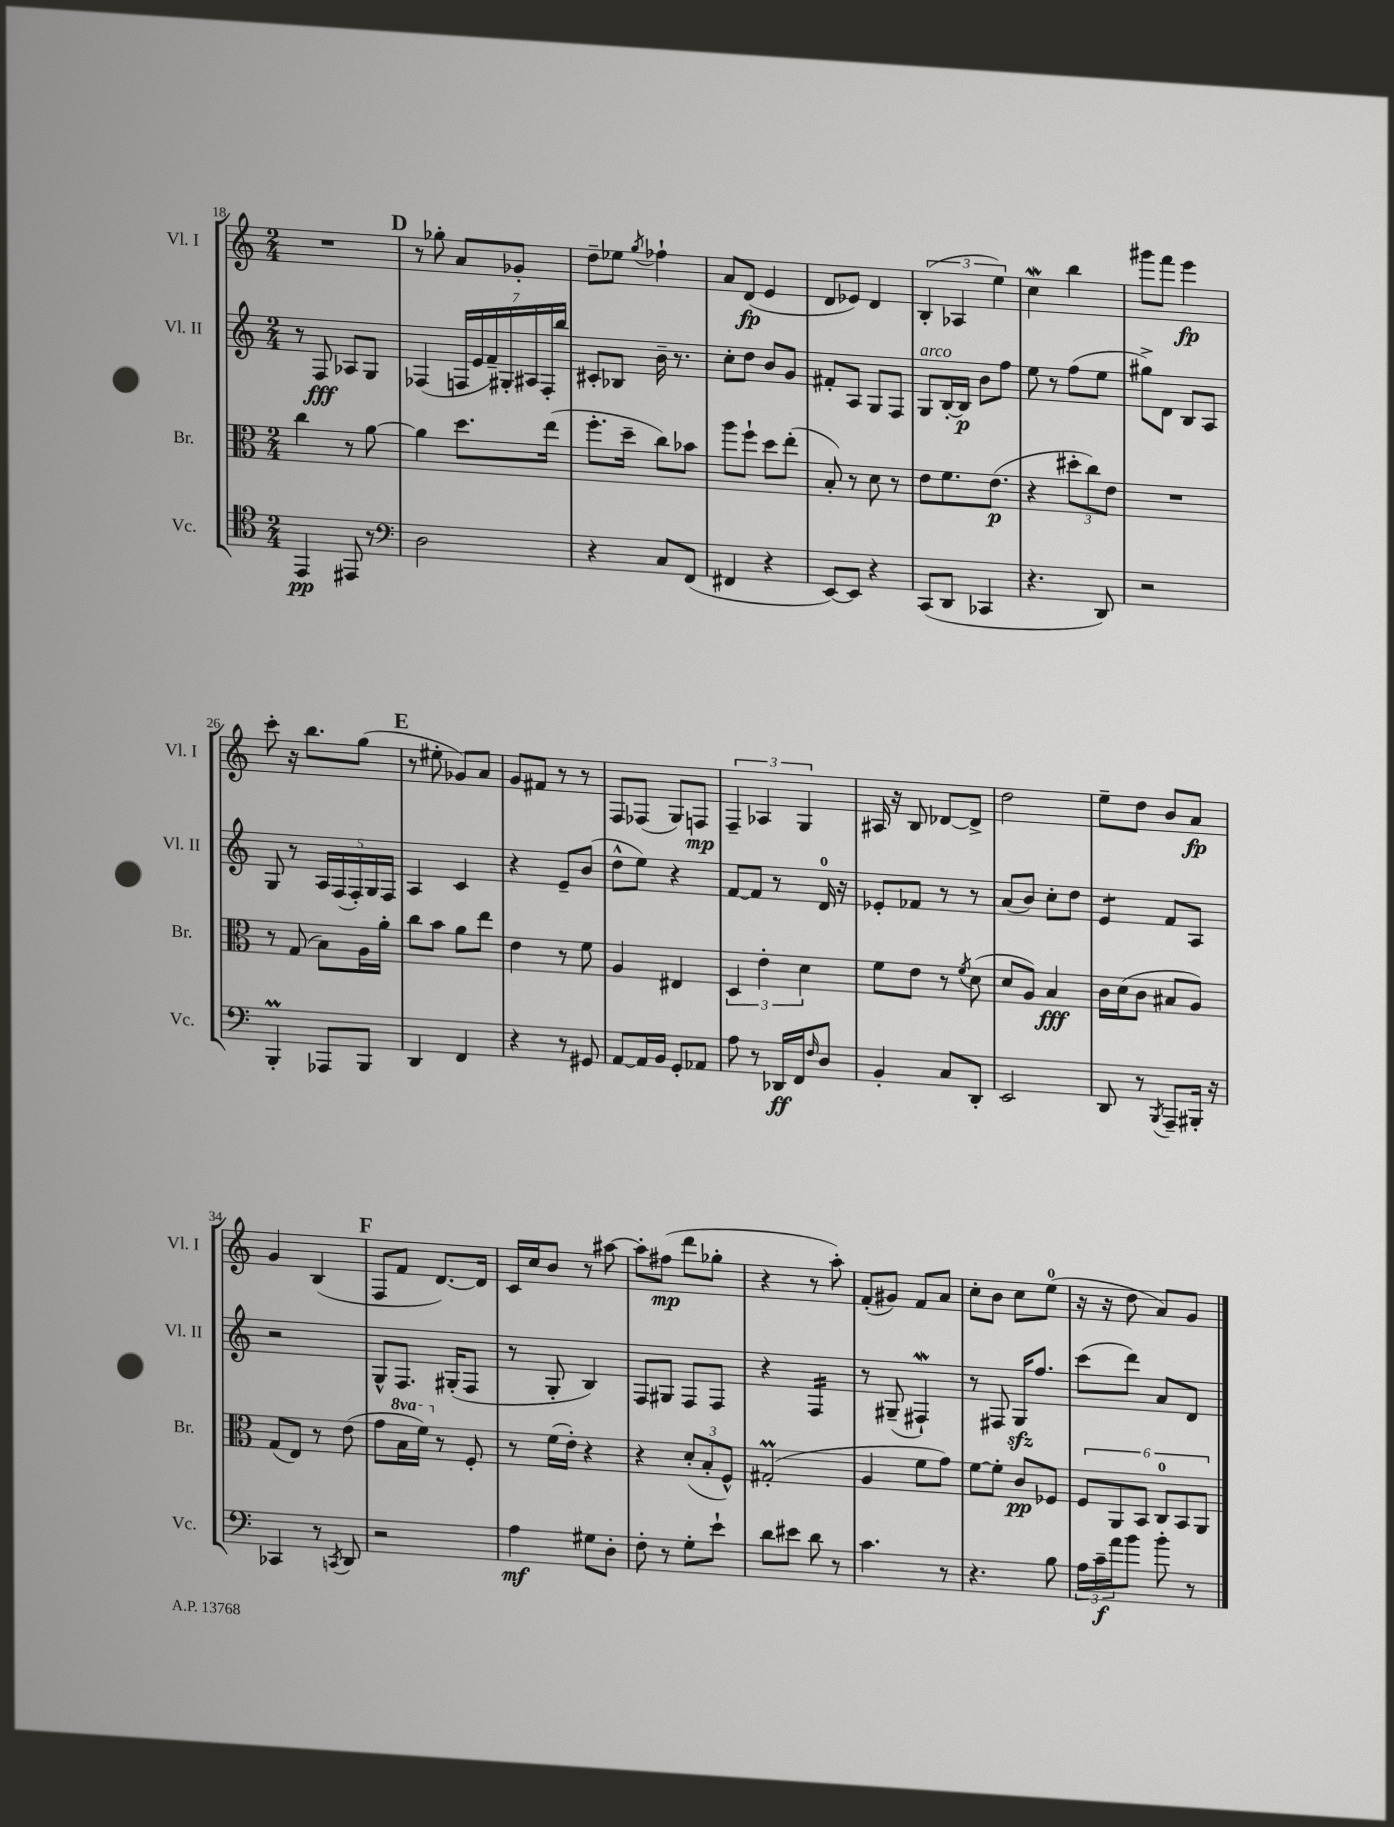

**kern	**dynam	**kern	**dynam	**kern	**dynam	**kern	**dynam
*part4	*part4	*part3	*part3	*part2	*part2	*part1	*part1
*staff4	*staff4	*staff3	*staff3	*staff2	*staff2	*staff1	*staff1
*I"Vc.	*	*I"Br.	*	*I"Vl. II	*	*I"Vl. I	*
*I'Vc.	*	*I'Br.	*	*I'Vl. II	*	*I'Vl. I	*
*clefC4	*	*clefC3	*	*clefG2	*	*clefG2	*
*k[]	*	*k[]	*	*k[]	*	*k[]	*
*M2/4	*	*M2/4	*	*M2/4	*	*M2/4	*
=18	=18	=18	=18	=18	=18	=18	=18
4EE/	pp	4cc\	.	8r	.	2r	.
.	.	.	.	8F/	fff	.	.
8EE#X/	.	8r	.	8A-X/L	.	.	.
8r	.	[8a\	.	8G/J	.	.	.
!!LO:REH:place=s1:t=D
=19	=19	=19	=19	=19	=19	=19	=19
*clefF4	*	*	*	*	*	*	*
2D\	.	4a\]	.	(4F-X/	.	8r	.
.	.	.	.	.	.	8gg-X'\	.
.	.	8.dd\L	.	28Fn/LL	.	8a/L	.
.	.	.	.	28e/	.	.	.
.	.	.	.	28f~/)	.	.	.
.	.	.	.	28G#X'/	.	.	.
.	.	.	.	.	.	8g-X'/J	.
.	.	.	.	28A#X/	.	.	.
.	.	.	.	28F'/	.	.	.
.	.	(16ee\Jk	.	.	.	.	.
.	.	.	.	28bb/JJ	.	.	.
=20	=20	=20	=20	=20	=20	=20	=20
4r	.	8.ff'\L	.	8c#X'/L	.	8dd~\L	.
.	.	.	.	8B-X/J	.	8ee-X\J	.
.	.	16dd~\Jk	.	.	.	.	.
.	.	.	.	.	.	8qgg/	.
8C/L	.	8cc\L)	.	16b~\	.	4ff-X`\	.
.	.	.	.	8.r	.	.	.
(8FF/J	.	8b-X\J	.	.	.	.	.
=21	=21	=21	=21	=21	=21	=21	=21
4FF#X/	.	8aa\L	.	8cc'\L	.	8a/L	.
.	.	8ff`\J	.	8dd\J	.	(8d/J	fp
4r	.	8dd\L	.	8b/L	.	4e/	.
.	.	(8ee'\J	.	8g/J	.	.	.
=22	=22	=22	=22	=22	=22	=22	=22
[8EE/L)	.	8B'/)	.	8f#X'/L	.	8d/L	.
8EE/J]	.	8r	.	8A/J	.	8e-X/J)	.
4r	.	8d\	.	8G/L	.	4d/	.
.	.	8r	.	8F/J	.	.	.
=23	=23	=23	=23	=23	=23	=23	=23
!	!	!	!	!LO:TX:a:i:t=arco	!	!	!
(8CC/L	.	8e\L	.	8G/L	.	(6B'/	.
8DD/J	.	8.f\	.	[16B'/L	.	.	.
.	.	.	.	.	.	6A-X/	.
.	.	.	.	16B/JJ]	p	.	.
4CC-X/	.	.	.	8b\L	.	.	.
.	.	(8.e\J	p	.	.	.	.
.	.	.	.	.	.	6ee\)	.
.	.	.	.	8ff\J	.	.	.
=24	=24	=24	=24	=24	=24	=24	=24
4.r	.	4r	.	8ee\	.	4ccw\	.
.	.	.	.	8r	.	.	.
.	.	12dd#X'\L	.	(8ff\L	.	4bb\	.
.	.	12cc\)	.	.	.	.	.
8DD/)	.	.	.	8ee\J	.	.	.
.	.	12e\J	.	.	.	.	.
=25	=25	=25	=25	=25	=25	=25	=25
2r	.	2r	.	8gg#X^\L)	.	8ggg#X\L	.
.	.	.	.	8d\J	.	8fff\J	.
.	.	.	.	8B/L	.	4eee\	fp
.	.	.	.	8A/J	.	.	.
!!LO:LB:g=z
=26	=26	=26	=26	=26	=26	=26	=26
4BBBm'/	.	8r	.	8G/	.	8ccc'\	.
.	.	(8G/	.	8r	.	16r	.
.	.	.	.	.	.	8.bb\L	.
8AAA-X/L	.	8B\L)	.	20A/LL	.	.	.
.	.	.	.	(20F/	.	.	.
.	.	.	.	20F'/)	.	.	.
8BBB/J	.	16A\L	.	.	.	(8gg\J	.
.	.	.	.	20G/	.	.	.
.	.	16a'\JJ	.	.	.	.	.
.	.	.	.	20F/JJ	.	.	.
!!LO:REH:place=s1:t=E
=27	=27	=27	=27	=27	=27	=27	=27
4DD/	.	8cc\L	.	4A/	.	8r	.
.	.	8b\J	.	.	.	8ee#X'\	.
4FF/	.	8a\L	.	4c/	.	8g-X/L)	.
.	.	8ee\J	.	.	.	8a/J	.
=28	=28	=28	=28	=28	=28	=28	=28
4r	.	4e\	.	4r	.	8g/L	.
.	.	.	.	.	.	8f#X/J	.
8r	.	8r	.	8e~/L	.	8r	.
8GG#X/	.	8f\	.	(8b/J	.	8r	.
=29	=29	=29	=29	=29	=29	=29	=29
[8AA/L	.	4A/	.	8dd^^\L	.	8F/L	.
16AA/L]	.	.	.	8ee\J)	.	(8F-X/J	.
16BB/JJ	.	.	.	.	.	.	.
8GG'/L	.	4E#X/	.	4r	.	8G/L)	.
8AA-X/J	.	.	.	.	.	8Fn/J	mp
=30	=30	=30	=30	=30	=30	=30	=30
8A\	.	6D/	.	[8f/L	.	6F~/	.
8r	.	.	.	8f/J]	.	.	.
.	.	6e'\	.	.	.	6A-X/	.
16DD-X/LL	ff	.	.	8r	.	.	.
16FF/J	.	.	.	.	.	.	.
.	.	6d\	.	.	.	6G/	.
16qqF/	.	.	.	.	.	.	.
8D/J	.	.	.	16d/	.	.	.
.	.	.	.	16r	.	.	.
=31	=31	=31	=31	=31	=31	=31	=31
4BB'/	.	8f\L	.	8e-X'/L	.	16A#X/	.
.	.	.	.	.	.	16r	.
.	.	8e\J	.	8f-X/J	.	8B/	.
8C/L	.	8r	.	8r	.	[8d-X/L	.
.	.	8qf/	.	.	.	.	.
8DD'/J	.	(8d\	.	8r	.	8d-^/J]	.
=32	=32	=32	=32	=32	=32	=32	=32
2EE/	.	8d/L	.	(8a/L	.	2dd\	.
.	.	8A/J)	.	8b/J)	.	.	.
.	.	4B/	fff	8cc'\L	.	.	.
.	.	.	.	8dd\J	.	.	.
=33	=33	=33	=33	=33	=33	=33	=33
*	*	*	*	*tremolo	*	*	*
8DD/	.	16c\LL	.	8e/L	.	8ee~\L	.
.	.	(16d\J	.	.	.	.	.
8r	.	8c\J	.	8e/J	.	8dd\J	.
*	*	*	*	*Xtremolo	*	*	*
8qBBB/	.	.	.	.	.	.	.
8AAA~/L	.	8B#X/L	.	8f/L	.	8b/L	.
16BBB#X'/Jk	.	8A/J)	.	8A/J	.	8a/J	fp
16r	.	.	.	.	.	.	.
!!LO:LB:g=z
=34	=34	=34	=34	=34	=34	=34	=34
4CC-X/	.	(8G/L	.	2r	.	4g/	.
.	.	8E/J)	.	.	.	.	.
8r	.	8r	.	.	.	(4B/	.
8qCCn/	.	.	.	.	.	.	.
8DD/	.	(8e\	.	.	.	.	.
!!LO:REH:place=s1:t=F
=35	=35	=35	=35	=35	=35	=35	=35
2r	.	8g\L	.	8G^^/L	.	8F/L	.
*	*	*8va	*	*	*	*	*
.	.	16b\L	.	8.F/J	.	8f/J	.
.	.	16ff\JJ)	.	.	.	.	.
*	*	*X8va	*	*	*	*	*
.	.	8r	.	.	.	[8.d/L)	.
.	.	.	.	(16G#X'/KL	.	.	.
.	.	8F'/	.	8F/J	.	.	.
.	.	.	.	.	.	16d/Jk]	.
=36	=36	=36	=36	=36	=36	=36	=36
4A\	mf	8r	.	8r	.	16c/LL	.
.	.	.	.	.	.	16cc/J	.
.	.	(16f\LL	.	8G'/	.	8b/J	.
.	.	16e'\JJ)	.	.	.	.	.
8G#X\L	.	4r	.	4B/)	.	8r	.
8D'\J	.	.	.	.	.	[8aa#X\	.
=37	=37	=37	=37	=37	=37	=37	=37
8F'\	.	4r	.	8F/L	.	8aa#'\L]	.
8r	.	.	.	8G#X/J	.	(8ff#X\J	mp
8G'\L	.	(12d'/L	.	8F/L	.	8ddd\L	.
.	.	12B'/	.	.	.	.	.
8e`\J	.	.	.	8F/J	.	8gg-X'\J	.
.	.	12F^^/J)	.	.	.	.	.
=38	=38	=38	=38	=38	=38	=38	=38
8d\L	.	(2G#Xm'/	.	4r	.	4r	.
8e#X\J	.	.	.	.	.	.	.
*	*	*	*	*tremolo	*	*	*
8d\	.	.	.	16F/LL	.	8r	.
.	.	.	.	16F/	.	.	.
8r	.	.	.	16F/	.	8aa'\)	.
.	.	.	.	16F/JJ	.	.	.
*	*	*	*	*Xtremolo	*	*	*
=39	=39	=39	=39	=39	=39	=39	=39
4.c\	.	4A/	.	8r	.	(8f'/L	.
.	.	.	.	(8G#X~/	.	8g#X/J)	.
.	.	8f\L	.	4F#XW`/)	.	8f/L	.
8r	.	8g\J)	.	.	.	8a/J	.
=40	=40	=40	=40	=40	=40	=40	=40
4.r	.	[8f\L	.	8r	.	8cc'\L	.
.	.	8f'\J]	.	8F#X/	.	8b\J	.
.	.	8c/L	pp	16Gzz/KL	.	8cc\L	.
.	.	.	.	8.ff/J	.	.	.
8B\	.	8F-X/J	.	.	.	(8ee\J	.
=41	=41	=41	=41	=41	=41	=41	=41
24A\LL	.	12F/L	.	(8ccc\L	.	16r	.
24c~\	f	.	.	.	.	.	.
.	.	.	.	.	.	16r	.
24a\J	.	12AA/	.	.	.	.	.
8b\J	.	.	.	8ddd\J)	.	8dd\	.
.	.	12BB/J	.	.	.	.	.
8b'\	.	12C/L	.	8a/L	.	8a/L)	.
.	.	12BB/	.	.	.	.	.
8r	.	.	.	8d/J	.	8g/J	.
.	.	12AA/J	.	.	.	.	.
==	==	==	==	==	==	==	==
*-	*-	*-	*-	*-	*-	*-	*-
